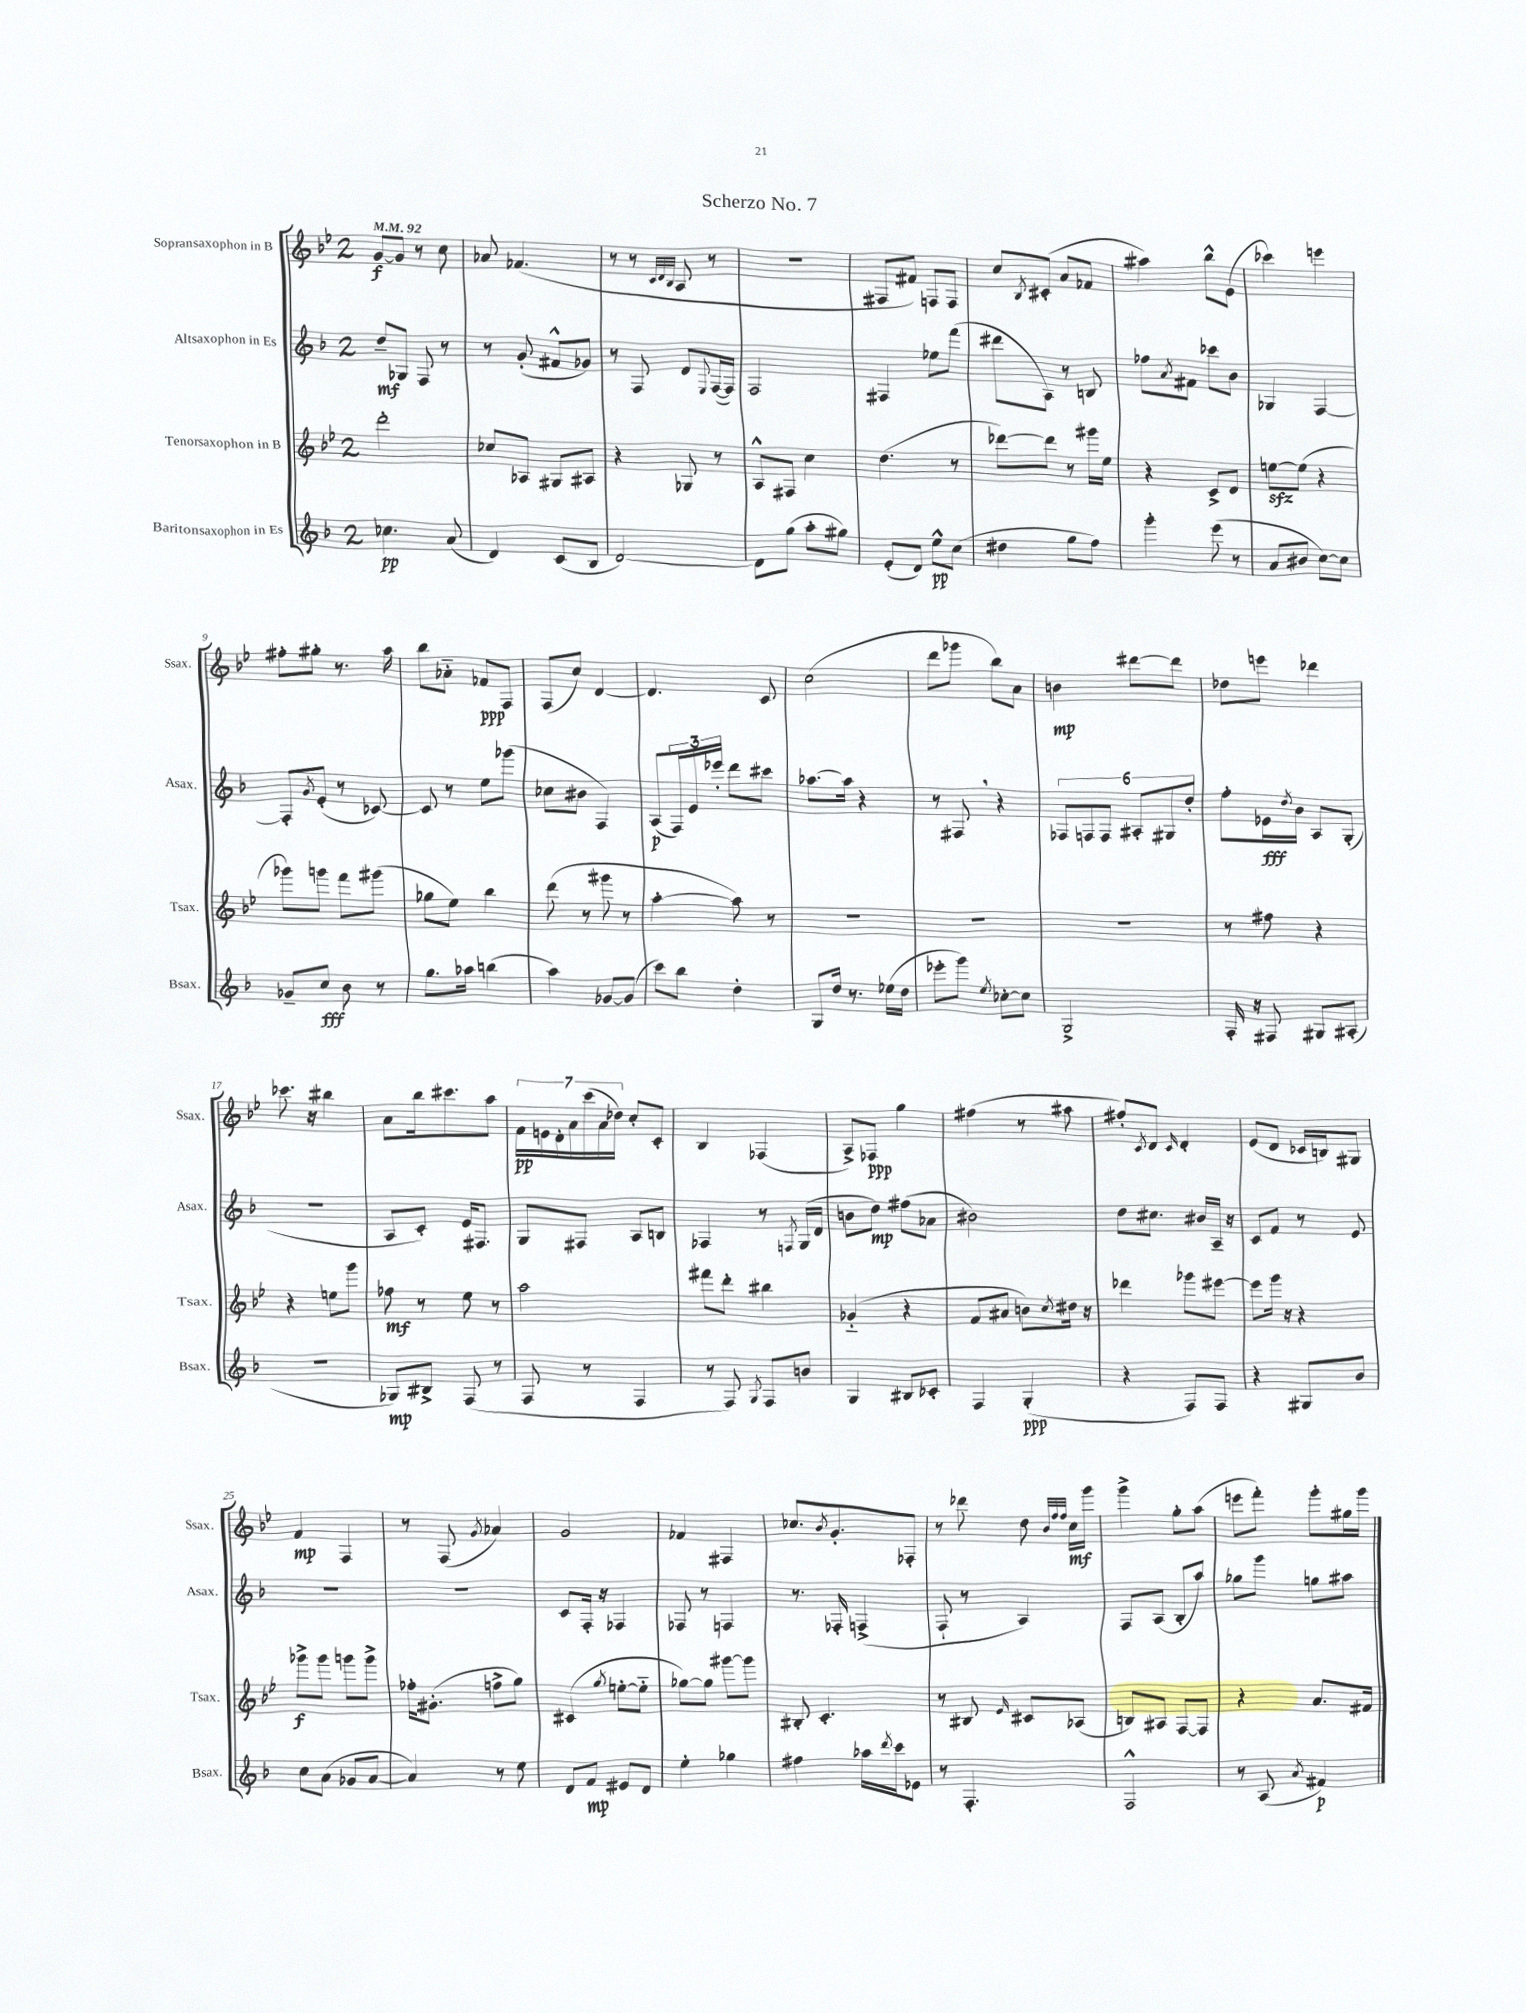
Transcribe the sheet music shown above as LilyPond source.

\header { title = "Scherzo No. 7" }
<<
\new StaffGroup <<
\new Staff = "s0" \with { instrumentName = "Sopransaxophon in B" shortInstrumentName = "Ssax." } {
    \clef treble \key bes \major \once \override Staff.TimeSignature.style = #'single-digit \time 2/4 \tempo 4 = 92
    g'8~\f g'8 r8 c''8 |
    aes'8 fes'4.( |
    r8 r8 \grace { c'32 d'32 bes32 } a8 r8 |
    R2 |
    fis8 fis'8) f8 f8 |
    c''8 \acciaccatura { bes8 } cis'8-.( a'8 fes'8 |
    ais''4) bes''8-^ ees'8( |
    ces'''4) e'''4 |
    fis''8-. gis''8-. r8. a''16 |
    bes''8 aes'8-_ fes'8\ppp f8 |
    f8( c''8) d'4~ |
    d'4. c'8 |
    c''2( |
    d'''8 ges'''8 bes''8) a'8 |
    b'4\mp dis'''8~ dis'''8 |
    des''8 e'''8 des'''4 |
    ces'''8. r16 bis''4 |
    a'8 bes''16 cis'''8. a''8 |
    \tuplet 7/4 { f'16\pp e'16 d'16-. a'16 c'''16( a'16 des''16) } c''8-. c'8-. |
    bes4 fes4( |
    a8->) fes8\ppp g''4 |
    fis''4( r8 ais''8 |
    fis''8-.) \acciaccatura { c'8 } d'8 \grace { c'16 } d'4-. |
    ees'8( d'8 ces'16 b16) gis8 |
    f'4\mp f4 |
    r8 f8( \acciaccatura { g'8 } aes'4) |
    g'2 |
    fes'4 fis4 |
    ces''8. \acciaccatura { bes'8 } g'8.-. fes8-. |
    r8 des'''8 d''8 \grace { bes'32 f''32 f''32 } c''16\mf g'''16 |
    g'''4-> g''8-. a''8( |
    e'''8 f'''8-.) g'''8-. gis''16 g'''16 \bar "|." |
}
\new Staff = "s1" \with { instrumentName = "Altsaxophon in Es" shortInstrumentName = "Asax." } {
    \clef treble \key f \major \once \override Staff.TimeSignature.style = #'single-digit \time 2/4
    d''8--\mf ges8 f8 r8 |
    r8 g'8-.( fis'8-^ ges'8) |
    r8 f8 d'8 \appoggiatura { e8 } f16~( f16) |
    f2 |
    fis4 ees''8 f'''8( |
    dis'''8 a8) r8 b8 |
    fes''8 \acciaccatura { a'8 } fis'8 ces'''8 bes'8 |
    ges4 f4~ |
    f8-. \acciaccatura { g'8 } e'8-.( r8 ces'8~) |
    ces'8 r8 e''8 ges'''8( |
    ces''8 bis'8 f4) |
    a8\p( \tuplet 3/2 { f16) e'16 ees'''16-. } d'''8 cis'''8 |
    aes''8.~ aes''16 r4 |
    r8 fis8 \breathe r4 |
    \tuplet 6/4 { fes8 f8 f8 ais8-. gis8 d''8-. } |
    f''8-. ees'16\fff \acciaccatura { d''8 } bes'16 a8 g8-.( |
    r2 |
    a8 c'8-.) e'16 fis8. |
    g8 fis8 a8 b8 |
    fes4 r8 \acciaccatura { f8 } g16( d'16 |
    b'8 d''8\mp) fis''8( aes'8 |
    bis'2) |
    d''8 cis''8. bis'16 a16-- r16 |
    c'8 f'8 r8 e'8 |
    R2 |
    R2 |
    c'8 f16-. r16 fes4 |
    fes8 r8 f4 |
    r8. fes16-. f4->( |
    f8-! r8 a4) |
    f8 a8( bes8-. a''8) |
    ges''8 g'''8 g''8 ais''8 \bar "|." |
}
\new Staff = "s2" \with { instrumentName = "Tenorsaxophon in B" shortInstrumentName = "Tsax." } {
    \clef treble \key bes \major \once \override Staff.TimeSignature.style = #'single-digit \time 2/4
    d'''2-. |
    ces''8 aes8 gis8 ais8 |
    r4 ges8 r8 |
    a8-^ fis8 c''4 |
    d''4.( r8 |
    des'''8~) des'''8 r8 gis'''16 ees''16 |
    r4 c'8-> d'8 |
    e''8~\sfz e''8( r4 |
    ges'''8) g'''8 f'''8 gis'''8( |
    ges''8 ees''8) bes''4 |
    d'''8( r8 gis'''8 r8 |
    a''4~-. a''8) r8 |
    R2 |
    R2 |
    R2 |
    r8 fis''8 r4 |
    r4 e''8 g'''8 |
    fes''8\mf r8 ees''8 r8 |
    a''2 |
    fis'''8 d'''8-. bis''4 |
    ges'4-_( r4 |
    f'8 ais'8 b'8) \acciaccatura { c''8 } dis''16 r16 |
    des'''4 ges'''8 eis'''8~ |
    eis'''8 g'''16 r16 r4 |
    ges'''8->\f ges'''8 g'''8 g'''8-> |
    fes''16-. gis'8.-.( f''8-> g''8) |
    cis'4( \acciaccatura { g''8 } e''8~-. e''8-_ |
    ges''8~) ges''8 gis'''8~ gis'''8 |
    bis8-. c'4.-. |
    r8 bis8 \grace { ees'16 } cis'8 aes8( |
    b8) ais8 f8~ f8 |
    r4 a'8. fis'16 \bar "|." |
}
\new Staff = "s3" \with { instrumentName = "Baritonsaxophon in Es" shortInstrumentName = "Bsax." } {
    \clef treble \key f \major \once \override Staff.TimeSignature.style = #'single-digit \time 2/4
    ces''4.\pp a'8( |
    d'4) c'8( bes8 |
    d'2~) |
    d'8 g''8( a''8-. gis''8) |
    e'8-.( d'8) e''8-^\pp c''8( |
    dis''4 g''8 f''8) |
    g'''4-. e'''8( r8 |
    a'8 bis'8 c''8~) c''8 |
    ges'8-- c''8\fff bes'8 r8 |
    g''8. aes''16 b''4( |
    a''4) ges'8~ ges'8( |
    c'''8) bes''8 d''4-. |
    g8 d''16 r8. ees''16( d''16 |
    ees'''8-. g'''8) \acciaccatura { e''8 } ces''8~-. ces''8 |
    g2-> |
    f16-. r16 fis8 gis8 ais8-.( |
    R2 |
    ges8\mp) bis8-> f8( r8 |
    f8 r8 f4 |
    r8 f8) \acciaccatura { g8 } f8 b'8 |
    g4 bis8 ces'8-. |
    f4 g4-.\ppp( |
    r4 f8) f8 |
    r4 gis8 bes'8 |
    c''8 a'8( ges'8 a'8~ |
    a'4) r8 e''8 |
    d'8 f'8\mp eis'8 d'8 |
    e''4-. ges''4 |
    fis''4 aes''16 \acciaccatura { d'''8 } c'''16 ees'8 |
    r8 f4.-. |
    f2-^ |
    r8 a8( \acciaccatura { a'8 } fis'4\p) \bar "|." |
}
>>
>>
